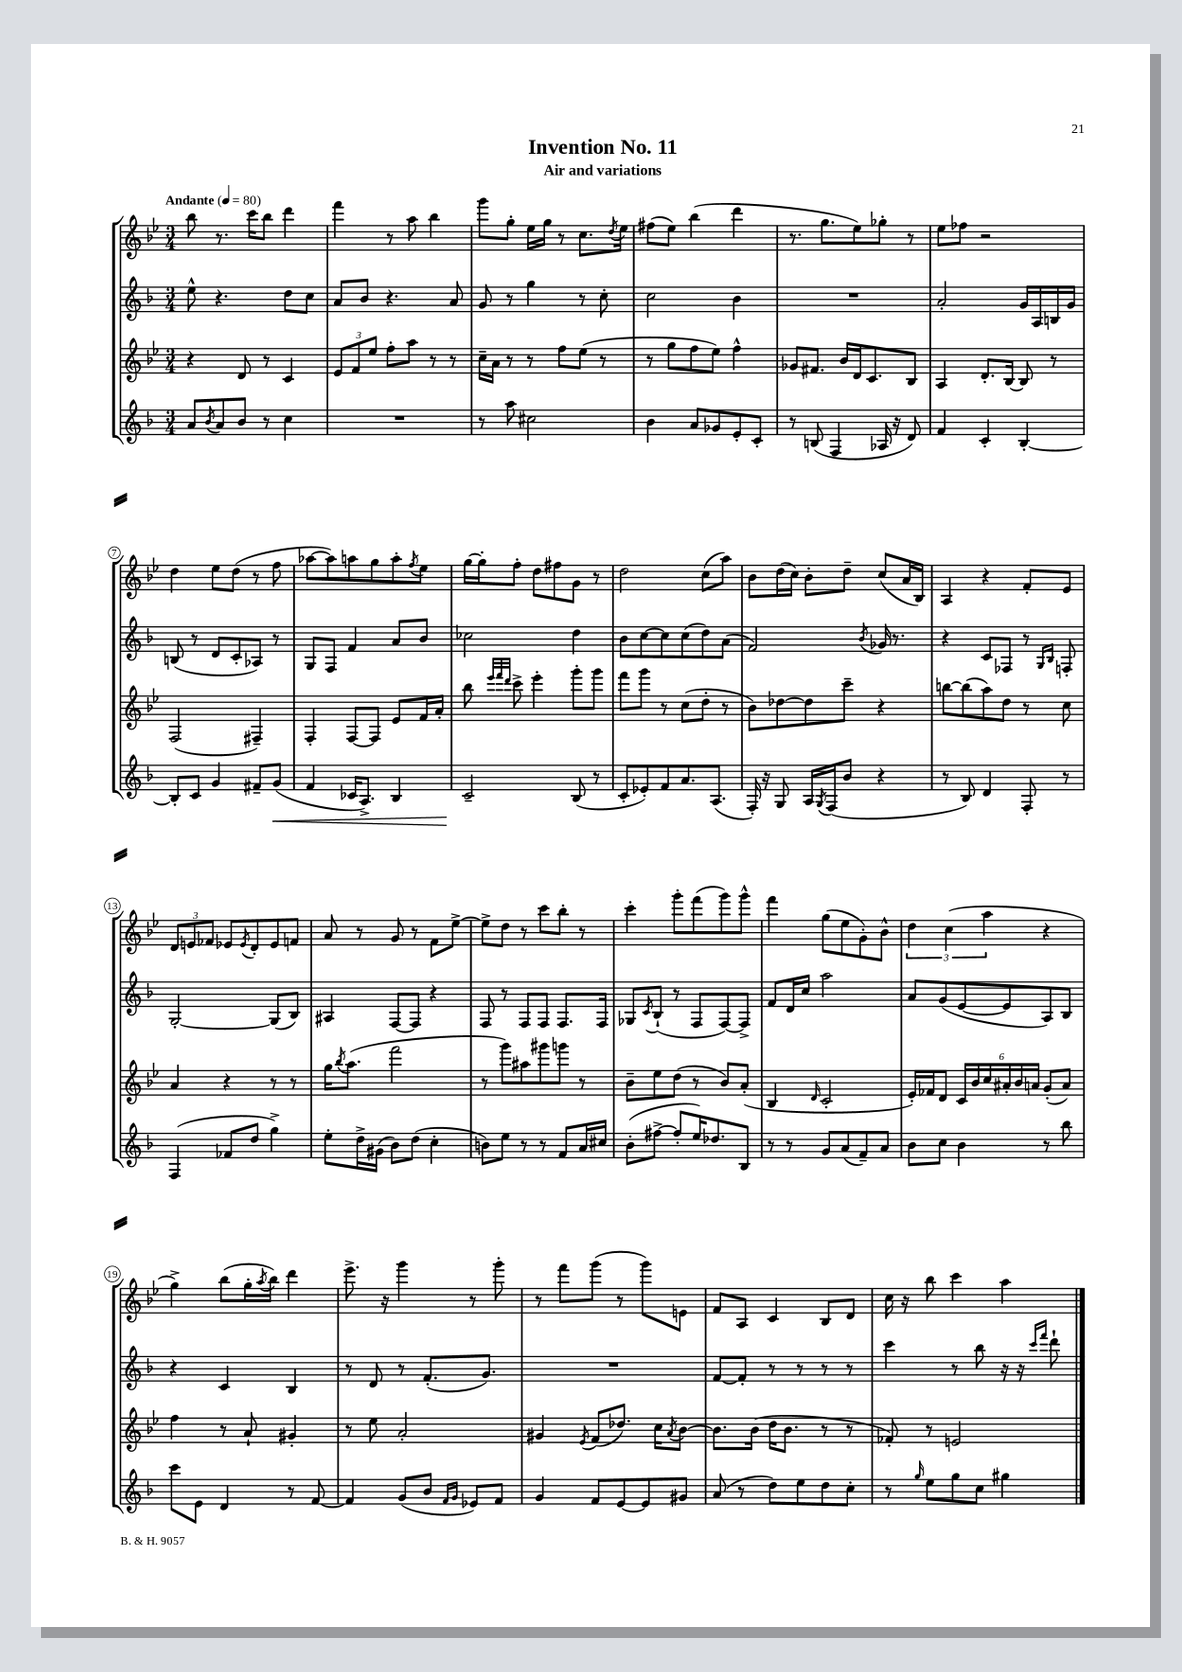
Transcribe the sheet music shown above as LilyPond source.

\header { title = "Invention No. 11" subtitle = "Air and variations" }
<<
\new StaffGroup <<
\new Staff = "s0" {
    \clef treble \key bes \major \numericTimeSignature \time 3/4 \tempo "Andante" 4 = 80
    bes''8 r8. c'''16 bes''8 d'''4 |
    f'''4 r8 a''8 bes''4 |
    g'''8 g''8-. ees''16 g''16 r8 c''8. \acciaccatura { d''8 } ees''16 |
    fis''8( ees''8) bes''4( d'''4 |
    r8. g''8. ees''8) ges''8-. r8 |
    ees''8 fes''8 r2 |
    d''4 ees''8 d''8( r8 f''8 |
    aes''8~ aes''8) a''8 g''8 a''8-. \acciaccatura { f''8 } ees''8 |
    g''16~ g''16-. f''8-. d''8 fis''8 g'8 r8 |
    d''2 c''8( a''8) |
    bes'8 d''16( c''16) bes'8-. d''8-- c''8( a'16 bes16) |
    a4 r4 f'8-. ees'8 |
    \tuplet 3/2 { d'8 e'8 fes'8 } ees'8 \acciaccatura { ees'8 } d'8-. ees'8 f'8 |
    a'8 r8 g'8 r8 f'8 ees''8~-> |
    ees''8-> d''8 r8 c'''8 bes''8-. r8 |
    c'''4-. g'''8-. f'''8( g'''8) g'''8-^ |
    f'''4 g''8( ees''8 g'8-.) bes'8-^ |
    \tuplet 3/2 { d''4 c''4( a''4 } r4 |
    g''4->) bes''8( g''16-. \acciaccatura { a''8 } bes''16) d'''4 |
    ees'''8.-> r16 g'''4 r8 g'''8-. |
    r8 f'''8 g'''8( r8 g'''8) e'8 |
    f'8 a8 c'4 bes8 d'8 |
    c''16 r16 bes''8 c'''4 a''4 \bar "|." |
}
\new Staff = "s1" {
    \clef treble \key f \major \numericTimeSignature \time 3/4
    e''8-^ r4. d''8 c''8 |
    a'8 bes'8 r4. a'8 |
    g'8 r8 g''4 r8 c''8-. |
    c''2 bes'4 |
    R2. |
    a'2-. g'16 a16 b16 g'16 |
    b8( r8 d'8 c'8-. aes8) r8 |
    g8 f8 f'4 a'8 bes'8 |
    ces''2 d''4 |
    bes'8 c''8~ c''8 c''8( d''8) a'8( |
    f'2) \acciaccatura { bes'8 } ges'16 r8. |
    r4 c'8 fes8 r8 \grace { g16 bes16 } f8-. |
    g2~-. g8( bes8) |
    ais4 f8~ f8 r4 |
    f8 r8 f8 f8 f8. f16 |
    ges8 \acciaccatura { c'8 } bes8-!( r8 f8 f8~) f8-> |
    f'8 d'16 c''16 a''2 |
    a'8 g'8( e'8~ e'8 a8) bes8 |
    r4 c'4 bes4 |
    r8 d'8 r8 f'8.-.( g'8.) |
    R2. |
    f'8~ f'8-. r8 r8 r8 r8 |
    c'''4 r8 bes''8 r16 r16 \grace { c'''16 f'''16 } d'''8-! \bar "|." |
}
\new Staff = "s2" {
    \clef treble \key bes \major \numericTimeSignature \time 3/4
    r4 d'8 r8 c'4 |
    \tuplet 3/2 { ees'8 f'8 ees''8 } f''8-. a''8 r8 r8 |
    c''16-- a'16 r8 r8 f''8 ees''8( r8 |
    r8 g''8 f''8 ees''8) f''4-^ |
    ges'8 fis'8. bes'16 d'16 c'8. bes8 |
    a4 d'8.-. bes16~ bes8 r8 |
    f2( fis4--) |
    f4-. f8~ f8 ees'8 f'16 a'16-. |
    bes''8 \grace { ees'''32 f'''32 d'''32 } c'''8-> ees'''4-. g'''8-. g'''8 |
    f'''8 g'''8 r8 c''8( d''8-. r8 |
    bes'8) des''8~ des''8 c'''8-- r4 |
    b''8~ b''8( a''8) d''8 r8 c''8 |
    a'4 r4 r8 r8 |
    g''16 \acciaccatura { bes''8 } a''8.( f'''2 |
    r8 g'''8) ais''8 gis'''8 g'''8 r8 |
    bes'8-- ees''8 d''8( r8 bes'8) a'8-.( |
    bes4 \grace { d'16 } c'2-. |
    ees'16-.) fes'16 d'8 \tuplet 6/4 { c'16 bes'16 c''16 ais'16-. bes'16 a'16 } g'8-.( a'8) |
    f''4 r8 a'8-! gis'4-. |
    r8 ees''8 a'2-. |
    gis'4 \acciaccatura { ees'8 } f'8( des''8.) c''16 \acciaccatura { a'8 } bes'8~ |
    bes'8. bes'16( d''16 bes'8. r8 r8 |
    fes'8-.) r8 e'2 \bar "|." |
}
\new Staff = "s3" {
    \clef treble \key f \major \numericTimeSignature \time 3/4
    a'8 \acciaccatura { bes'8 } a'8 bes'8 r8 c''4 |
    R2. |
    r8 a''8 cis''2 |
    bes'4 a'8 ges'8 e'8-. c'8-. |
    r8 b8( f4 aes16 r16 d'8) |
    f'4 c'4-. bes4~-. |
    bes8-. c'8 g'4 fis'8-- g'8\<( |
    f'4 ces'16 a8.->) bes4 |
    c'2--\! bes8( r8 |
    c'8-. ees'8-.) f'8 a'8. a8.( |
    f16-.) r16 g8 a16 \acciaccatura { g8 } f16( bes'8 r4 |
    r8 bes8) d'4 f8-. r8 |
    f4( fes'8 d''8 g''4->) |
    e''8-. d''16-> gis'16( bes'8) d''8( c''4-. |
    b'8) e''8 r8 r8 f'8 a'16 cis''16 |
    bes'8-.( fis''8~-> fis''8-. e''16) des''8. bes8 |
    r8 r8 g'8 a'8( f'8--) a'8 |
    bes'8 c''8 bes'4 r8 bes''8 |
    c'''8 e'8 d'4 r8 f'8~ |
    f'4 g'8( bes'8 \grace { f'16 g'16 } ees'8) f'8 |
    g'4 f'8 e'8~ e'8 gis'8 |
    a'8( r8 d''8) e''8 d''8 c''8-. |
    r8 \grace { g''16 } e''8 g''8 c''8 gis''4 \bar "|." |
}
>>
>>
\layout { \context { \Score \override BarNumber.stencil = #(make-stencil-circler 0.1 0.3 ly:text-interface::print) } }
